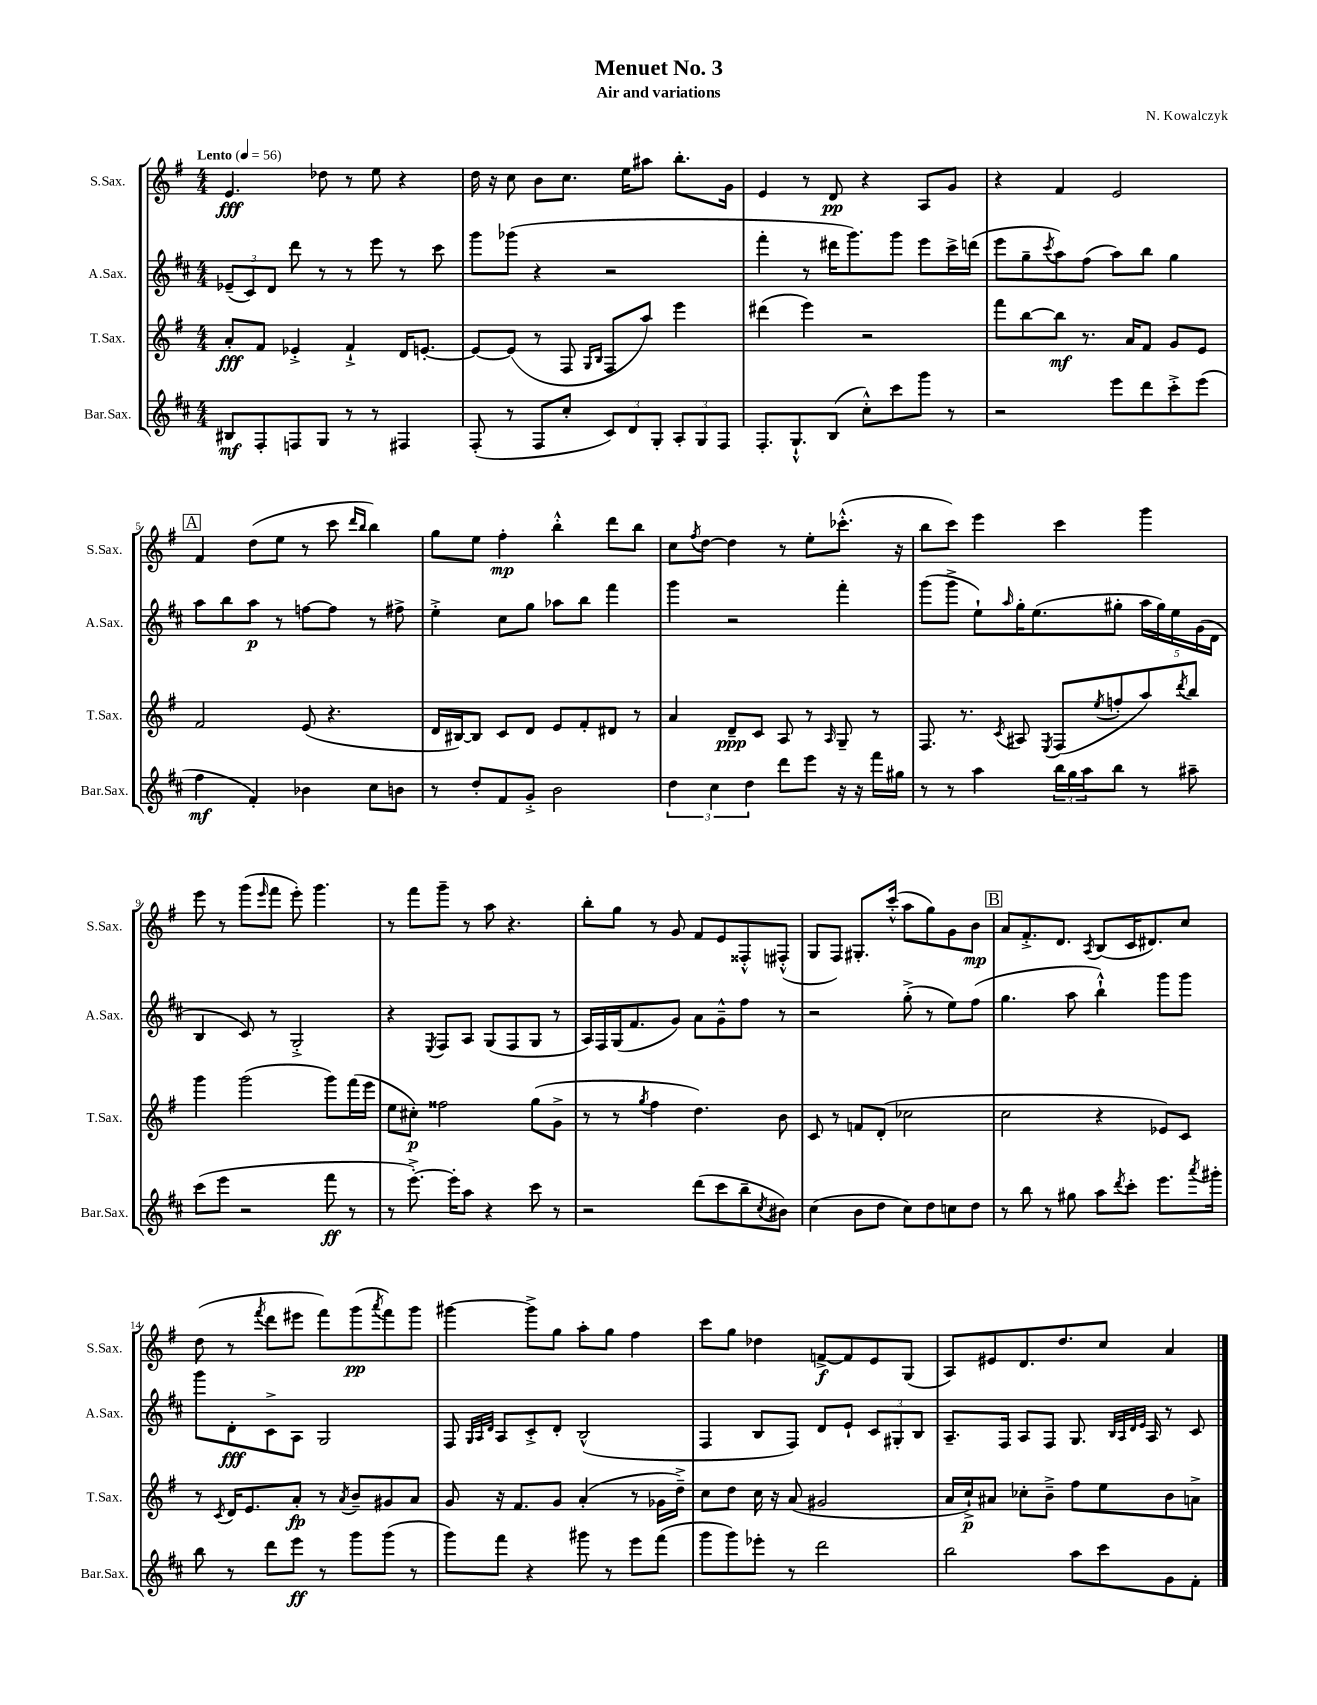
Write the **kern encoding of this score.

**kern	**kern	**kern	**kern
*staff4	*staff3	*staff2	*staff1
*clefG2	*clefG2	*clefG2	*clefG2
*k[f#c#]	*k[f#]	*k[f#c#]	*k[f#]
*M4/4	*M4/4	*M4/4	*M4/4
*MM56	*MM56	*MM56	*MM56
8B#	8a'	(12e-~	4.e
.	.	12c#)	.
8F#'	8f#	.	.
.	.	12d	.
8F	4e-'^	8ddd	.
8G	.	8r	8dd-
8r	4f#`^	8r	8r
8r	.	8eee	8ee
4F#	16d	8r	4r
.	[8.e'	.	.
.	.	8ccc#	.
=	=	=	=
(8F#'	8e_	8ggg	16dd
.	.	.	16r
8r	(8e]	(8ggg-	8cc
8F#	8r	4r	8b
8cc#'	8F#	.	8.cc
.	16qqG	.	.
.	16qqB	.	.
12c#)	8F#	2r	.
.	.	.	16ee
12d	.	.	.
.	8aa)	.	8aa#
12G'	.	.	.
12A'	4eee	.	8.bb'
12G	.	.	.
12F#	.	.	.
.	.	.	16g
=	=	=	=
8.F#'	(4ddd#	4fff#'	4e
8.G`^^	.	.	.
.	4eee)	8r	8r
(8B	.	16ddd#	8d
.	.	8.ggg)	.
8cc#'^^)	2r	.	4r
8ccc#	.	8ggg	.
8ggg	.	8eee	8A
8r	.	16ccc#^	8g
.	.	(16ddd	.
=	=	=	=
2r	8fff#	8eee	4r
.	[8bb	8gg~	.
.	.	8qccc#	.
.	8bb]	8aa)	4f#
.	8.r	(8ff#	.
8eee	.	8aa)	2e
.	16a	.	.
8ddd	8f#	8bb	.
8ccc#'^	8g	4gg	.
(8eee	8e	.	.
=	=	=	=
4ff#	2f#	8aa	4f#
.	.	8bb	.
4f#')	.	8aa	(8dd
.	.	8r	8ee
4b-	(8e	[8ff	8r
.	4.r	8ff]	8ccc
.	.	.	16qqddd
.	.	.	16qqbb
8cc#	.	8r	4bb)
8b	.	8ff#^	.
=	=	=	=
8r	16d	4ee'^	8gg
.	[16B#)	.	.
8dd'	8B#]	.	8ee
8f#	8c	8cc#	4ff#'
8g'^	8d	8gg	.
2b	8e	8aa-	4bb'^^
.	8f#'	8bb	.
.	8d#	4fff#	8ddd
.	8r	.	8bb
=	=	=	=
6dd	4a	4ggg	8cc
.	.	.	8qff#
.	.	.	[8dd
6cc#	.	.	.
.	8d~	2r	4dd]
6dd	.	.	.
.	8c	.	.
8ddd	8A	.	8r
8eee	8r	.	8ee'
.	16qqA	.	.
16r	8G~	4fff#'	(8.ccc-'^^
16r	.	.	.
16fff#	8r	.	.
16gg#	.	.	16r
=	=	=	=
8r	8.F#	(8ggg	8bb
8r	.	8ggg^	8ccc)
.	8.r	.	.
4aa	.	8ee`)	4eee
.	8qc	16qqaa	.
.	8A#	16gg'	.
.	.	(8.ee	.
.	8qE	.	.
24bb	(8F#	.	4ccc
24gg	.	.	.
24aa	.	.	.
.	8qee	.	.
8bb	8ff'	8gg#'	.
8r	8aa)	20aa	4ggg
.	.	20gg#)	.
.	.	20ee	.
.	8qddd	.	.
8aa#~	8bb	.	.
.	.	(20g	.
.	.	20d	.
=	=	=	=
(8ccc#	4ggg	4B	8eee
8eee	.	.	8r
2r	(2ggg	8c#)	(8ggg
.	.	.	16qqeee
.	.	8r	8fff#
.	.	2G'^	8eee')
.	.	.	4.ggg
8fff#	8ggg)	.	.
8r	(16fff#	.	.
.	16eee	.	.
=	=	=	=
8r	8ee	4r	8r
[8.eee'^)	8cc#')	.	8fff#
.	.	8qE	.
.	2ff##	8F#	8ggg~
16eee']	.	.	.
8aa	.	8A	8r
4r	.	(8G	8aa
.	.	8F#	4.r
8ccc#	(8gg	8G	.
8r	8g^	8r	.
=	=	=	=
2r	8r	16A)	8bb'
.	.	16F#	.
.	8r	(16G	8gg
.	.	8.f#	.
.	8qgg	.	.
.	4ff#	.	8r
.	.	8g)	8g
(8ddd	4.dd)	8a	8f#
8ccc#	.	8g~^^	8e
8bb~	.	8ff#	8F##'^^
8qcc#	.	.	.
8b#)	8b	8r	(8F#'^^
=	=	=	=
(4cc#	8c	2r	8G
.	8r	.	8F#)
8b	8f	.	8.G#'
8dd	(8d'	.	.
.	.	.	(16ccc'^^
8cc#)	2cc-	(8gg'^	8aa
8dd	.	8r	8gg)
8cc	.	8ee)	8g
8dd	.	(8ff#	8b
=	=	=	=
8r	2cc	4.gg	8a
8bb	.	.	8.f#'^
8r	.	.	.
.	.	.	8.d
8gg#	.	8aa	.
.	.	.	8qA
8aa	4r	4bb`^^)	(8B
8qddd	.	.	.
8ccc#'	.	.	16c
.	.	.	8.d#)
8.eee	8e-)	8ggg	.
.	8c	8ggg	8cc
8qaaa	.	.	.
16ggg#'	.	.	.
=	=	=	=
8bb	8r	8ggg	(8dd
.	8qc	.	.
8r	16d	8d'	8r
.	8.e	.	.
.	.	.	8qfff#
8ddd	.	8c#^	8ddd
8eee	8a'	8A	8eee#
8r	8r	2G	8fff#)
.	8qa	.	.
8ggg	8b~	.	(8ggg
.	.	.	8qaaa
(8ggg	8g#	.	8fff#)
8r	8a	.	8ggg
=	=	=	=
8ggg)	8g	8F#	[4ggg#
.	.	32qqG	.
.	.	32qqA	.
.	.	32qqd	.
8fff#	16r	8A	.
.	8.f#	.	.
4r	.	8c#'^	8ggg#^]
.	8g	8d'	8gg
8ggg#	(4a'	(2B^^	8aa'
8r	.	.	8gg
8eee	8r	.	4ff#
(8fff#	16g-	.	.
.	16dd~^)	.	.
=	=	=	=
8ggg	8cc	4F#	8ccc
8ggg)	8dd	.	8gg
8eee-'	16cc	8B	4dd-
.	16r	.	.
8r	(8a	8F#)	.
2ddd	2g#	8d	[8f^
.	.	8e`	8f]
.	.	12c#	8e
.	.	12G#'	.
.	.	.	(8G
.	.	12B	.
=	=	=	=
2bb	16a	8.A~	8A)
.	16cc`^)	.	.
.	8a#	.	8e#
.	.	16F#	.
.	8cc-'	8A	8.d
.	8b~^	8F#	.
.	.	.	8.dd
8aa	8ff#	8.G	.
8ccc#	8ee	.	8cc
.	.	32qqB	.
.	.	32qqA	.
.	.	32qqd	.
.	.	32qqe	.
.	.	16A	.
8g	8b	8r	4a
8f#'	8a^	8c#	.
==	==	==	==
*-	*-	*-	*-
